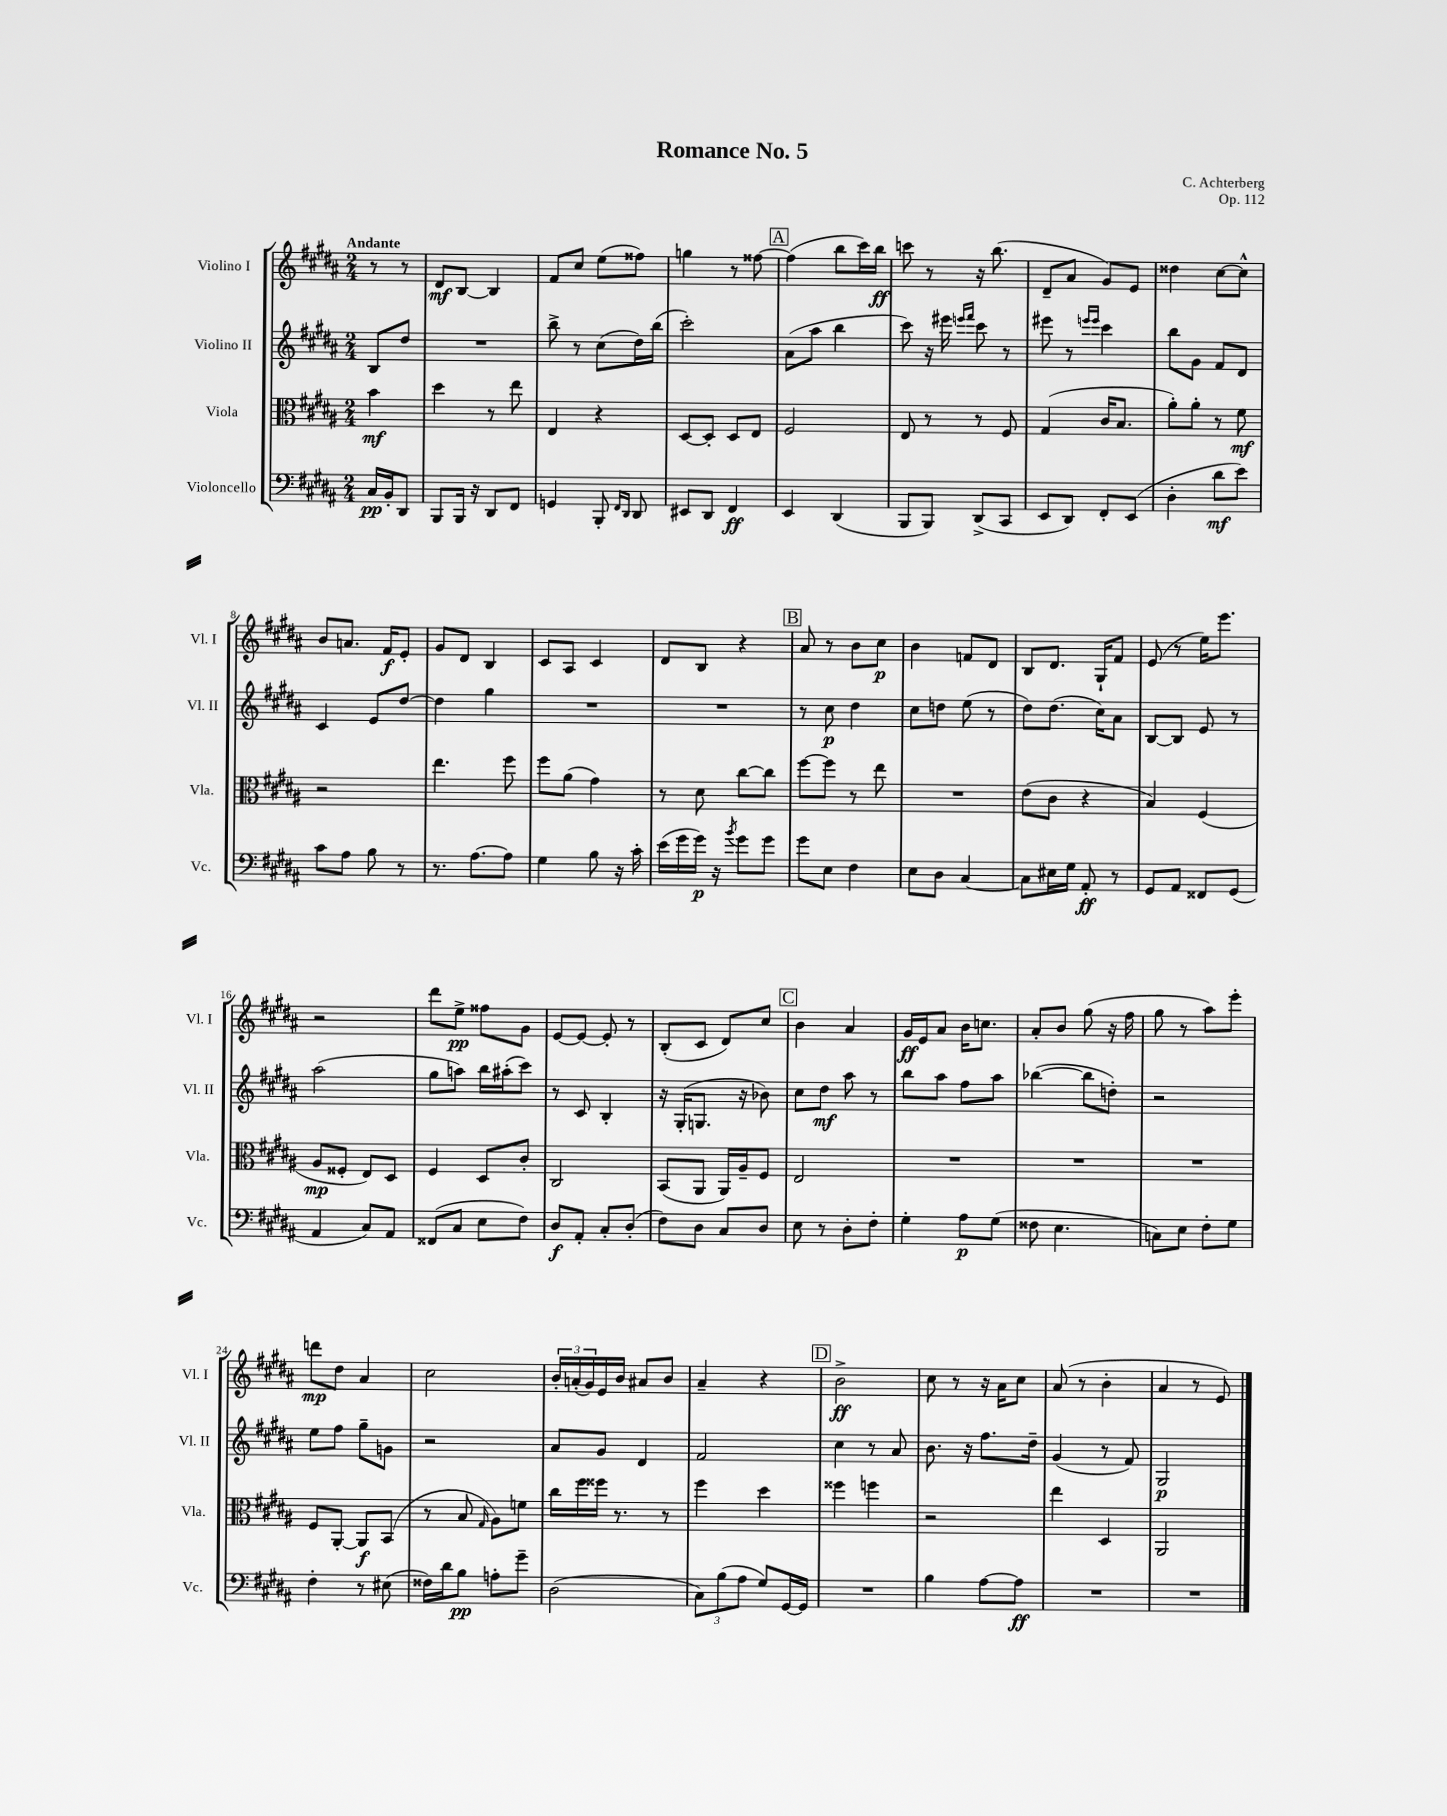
\header { title = "Romance No. 5" composer = "C. Achterberg" opus = "Op. 112" }
<<
\new StaffGroup <<
\new Staff = "s0" \with { instrumentName = "Violino I" shortInstrumentName = "Vl. I" } {
    \clef treble \key b \major \numericTimeSignature \time 2/4 \partial 4 \tempo "Andante"
    r8 r8 |
    dis'8\mf b8~ b4 |
    fis'8 cis''8 e''8( fisis''8) |
    g''4 r8 fisis''8~ |
    \mark \markup { \box "A" } fisis''4( b''8 cis'''16) b''16\ff |
    c'''8 r8 r16 b''8.( |
    dis'8-- ais'8 gis'8) e'8 |
    disis''4 cis''8~ cis''8-^ |
    b'8 a'8. fis'16\f e'8-. |
    gis'8 dis'8 b4 |
    cis'8 ais8 cis'4 |
    dis'8 b8 r4 |
    \mark \markup { \box "B" } ais'8 r8 b'8 cis''8\p |
    b'4 f'8 dis'8 |
    b8 dis'8. gis16-! fis'8 |
    e'8( r8 e''16) e'''8. |
    r2 |
    dis'''8 e''8->\pp fisis''8 gis'8 |
    e'8~ e'8~ e'8-. r8 |
    b8-.( cis'8 dis'8) cis''8 |
    \mark \markup { \box "C" } b'4 ais'4 |
    gis'16\ff e'16 ais'8 b'16 c''8. |
    ais'8-. b'8 gis''8( r16 fis''16 |
    gis''8 r8 ais''8) e'''8-. |
    d'''8\mp dis''8 ais'4 |
    cis''2 |
    \tuplet 3/2 { b'16-. a'16-.( gis'16) } e'16 b'16 ais'8 b'8 |
    ais'4-- r4 |
    \mark \markup { \box "D" } b'2->\ff |
    cis''8 r8 r16 ais'16 cis''8 |
    ais'8( r8 b'4-. |
    ais'4 r8 e'8) \bar "|." |
}
\new Staff = "s1" \with { instrumentName = "Violino II" shortInstrumentName = "Vl. II" } {
    \clef treble \key b \major \numericTimeSignature \time 2/4 \partial 4
    b8 dis''8 |
    R2 |
    b''8-> r8 cis''8( dis''16) b''16( |
    cis'''2-.) |
    \mark \markup { \box "A" } ais'8( ais''8 b''4 |
    cis'''8) r16 eis'''16 \grace { e'''16 fis'''16 } cis'''8 r8 |
    eis'''8 r8 \grace { e'''16 e'''16 } cis'''4 |
    b''8 gis'8 fis'8 dis'8 |
    cis'4 e'8 dis''8~ |
    dis''4 gis''4 |
    R2 |
    R2 |
    \mark \markup { \box "B" } r8 cis''8\p dis''4 |
    cis''8 d''8 e''8( r8 |
    dis''8) dis''8.( cis''16) ais'8 |
    b8~ b8 e'8 r8 |
    ais''2( |
    gis''8 a''8) b''16 ais''16-.( cis'''8) |
    r8 cis'8 b4-. |
    r16 gis16-.( g8. r16 bes'8) |
    \mark \markup { \box "C" } cis''8 dis''8\mf ais''8 r8 |
    b''8 ais''8 fis''8 ais''8 |
    bes''4~( bes''8 d''8-.) |
    r2 |
    e''8 fis''8 gis''8-- g'8 |
    r2 |
    ais'8 gis'8 dis'4 |
    fis'2 |
    \mark \markup { \box "D" } cis''4 r8 ais'8 |
    b'8. r16 fis''8. dis''16-- |
    gis'4( r8 fis'8) |
    gis2\p \bar "|." |
}
\new Staff = "s2" \with { instrumentName = "Viola" shortInstrumentName = "Vla." } {
    \clef alto \key b \major \numericTimeSignature \time 2/4 \partial 4
    b'4\mf |
    dis''4 r8 e''8 |
    e4 r4 |
    dis8~ dis8-. dis8 e8 |
    \mark \markup { \box "A" } fis2 |
    e8 r8 r8 fis8 |
    gis4( cis'16 b8. |
    ais'8-.) ais'8-. r8 fis'8\mf |
    r2 |
    e''4. fis''8 |
    fis''8 ais'8( gis'4) |
    r8 dis'8 cis''8~ cis''8 |
    \mark \markup { \box "B" } fis''8~ fis''8 r8 e''8 |
    R2 |
    e'8( cis'8 r4 |
    b4) fis4( |
    ais8\mp fisis8-. e8) dis8 |
    fis4 dis8 cis'8-. |
    cis2 |
    b,8( ais,8 ais,16) ais16-- fis8 |
    \mark \markup { \box "C" } e2 |
    R2 |
    R2 |
    R2 |
    fis8 ais,8~-. ais,8\f b,8( |
    r8 b8 \grace { gis16 } ais8) f'8 |
    cis''16 fis''16 fisis''16 r8. r8 |
    fis''4 dis''4 |
    \mark \markup { \box "D" } fisis''4 f''4 |
    r2 |
    e''4 dis4 |
    ais,2 \bar "|." |
}
\new Staff = "s3" \with { instrumentName = "Violoncello" shortInstrumentName = "Vc." } {
    \clef bass \key b \major \numericTimeSignature \time 2/4 \partial 4
    cis16\pp b,16-. dis,8 |
    b,,8 b,,16 r16 dis,8 fis,8 |
    g,4 b,,8-. \grace { fis,16 dis,16 } dis,8 |
    eis,8 dis,8 fis,4\ff |
    \mark \markup { \box "A" } e,4 dis,4( |
    b,,8 b,,8) dis,8->( cis,8 |
    e,8 dis,8) fis,8-. e,8( |
    dis4-. dis'8\mf e'8) |
    cis'8 ais8 b8 r8 |
    r8. ais8.~ ais8 |
    gis4 b8 r16 cis'16-. |
    e'16( gis'16 gis'16\p) r16 \acciaccatura { b'8 } gis'8 gis'8 |
    \mark \markup { \box "B" } gis'8 e8 fis4 |
    e8 dis8 cis4~ |
    cis8 eis16 gis16 ais,8-.\ff r8 |
    gis,8 ais,8 fisis,8 gis,8( |
    ais,4 cis8) ais,8 |
    fisis,8( cis8 e8 fis8) |
    dis8\f ais,8-. cis8-. dis8-.( |
    fis8) dis8 cis8 dis8 |
    \mark \markup { \box "C" } e8 r8 dis8-. fis8-. |
    gis4-. ais8\p gis8( |
    fisis8 e4. |
    c8) e8 fis8-. gis8 |
    fis4-. r8 eis8( |
    fisis16) dis'16 b8\pp a8-. gis'8-- |
    dis2( |
    \tuplet 3/2 { cis8) b8( ais8 } gis8) gis,16~ gis,16 |
    \mark \markup { \box "D" } R2 |
    b4 ais8~ ais8\ff |
    R2 |
    R2 \bar "|." |
}
>>
>>
